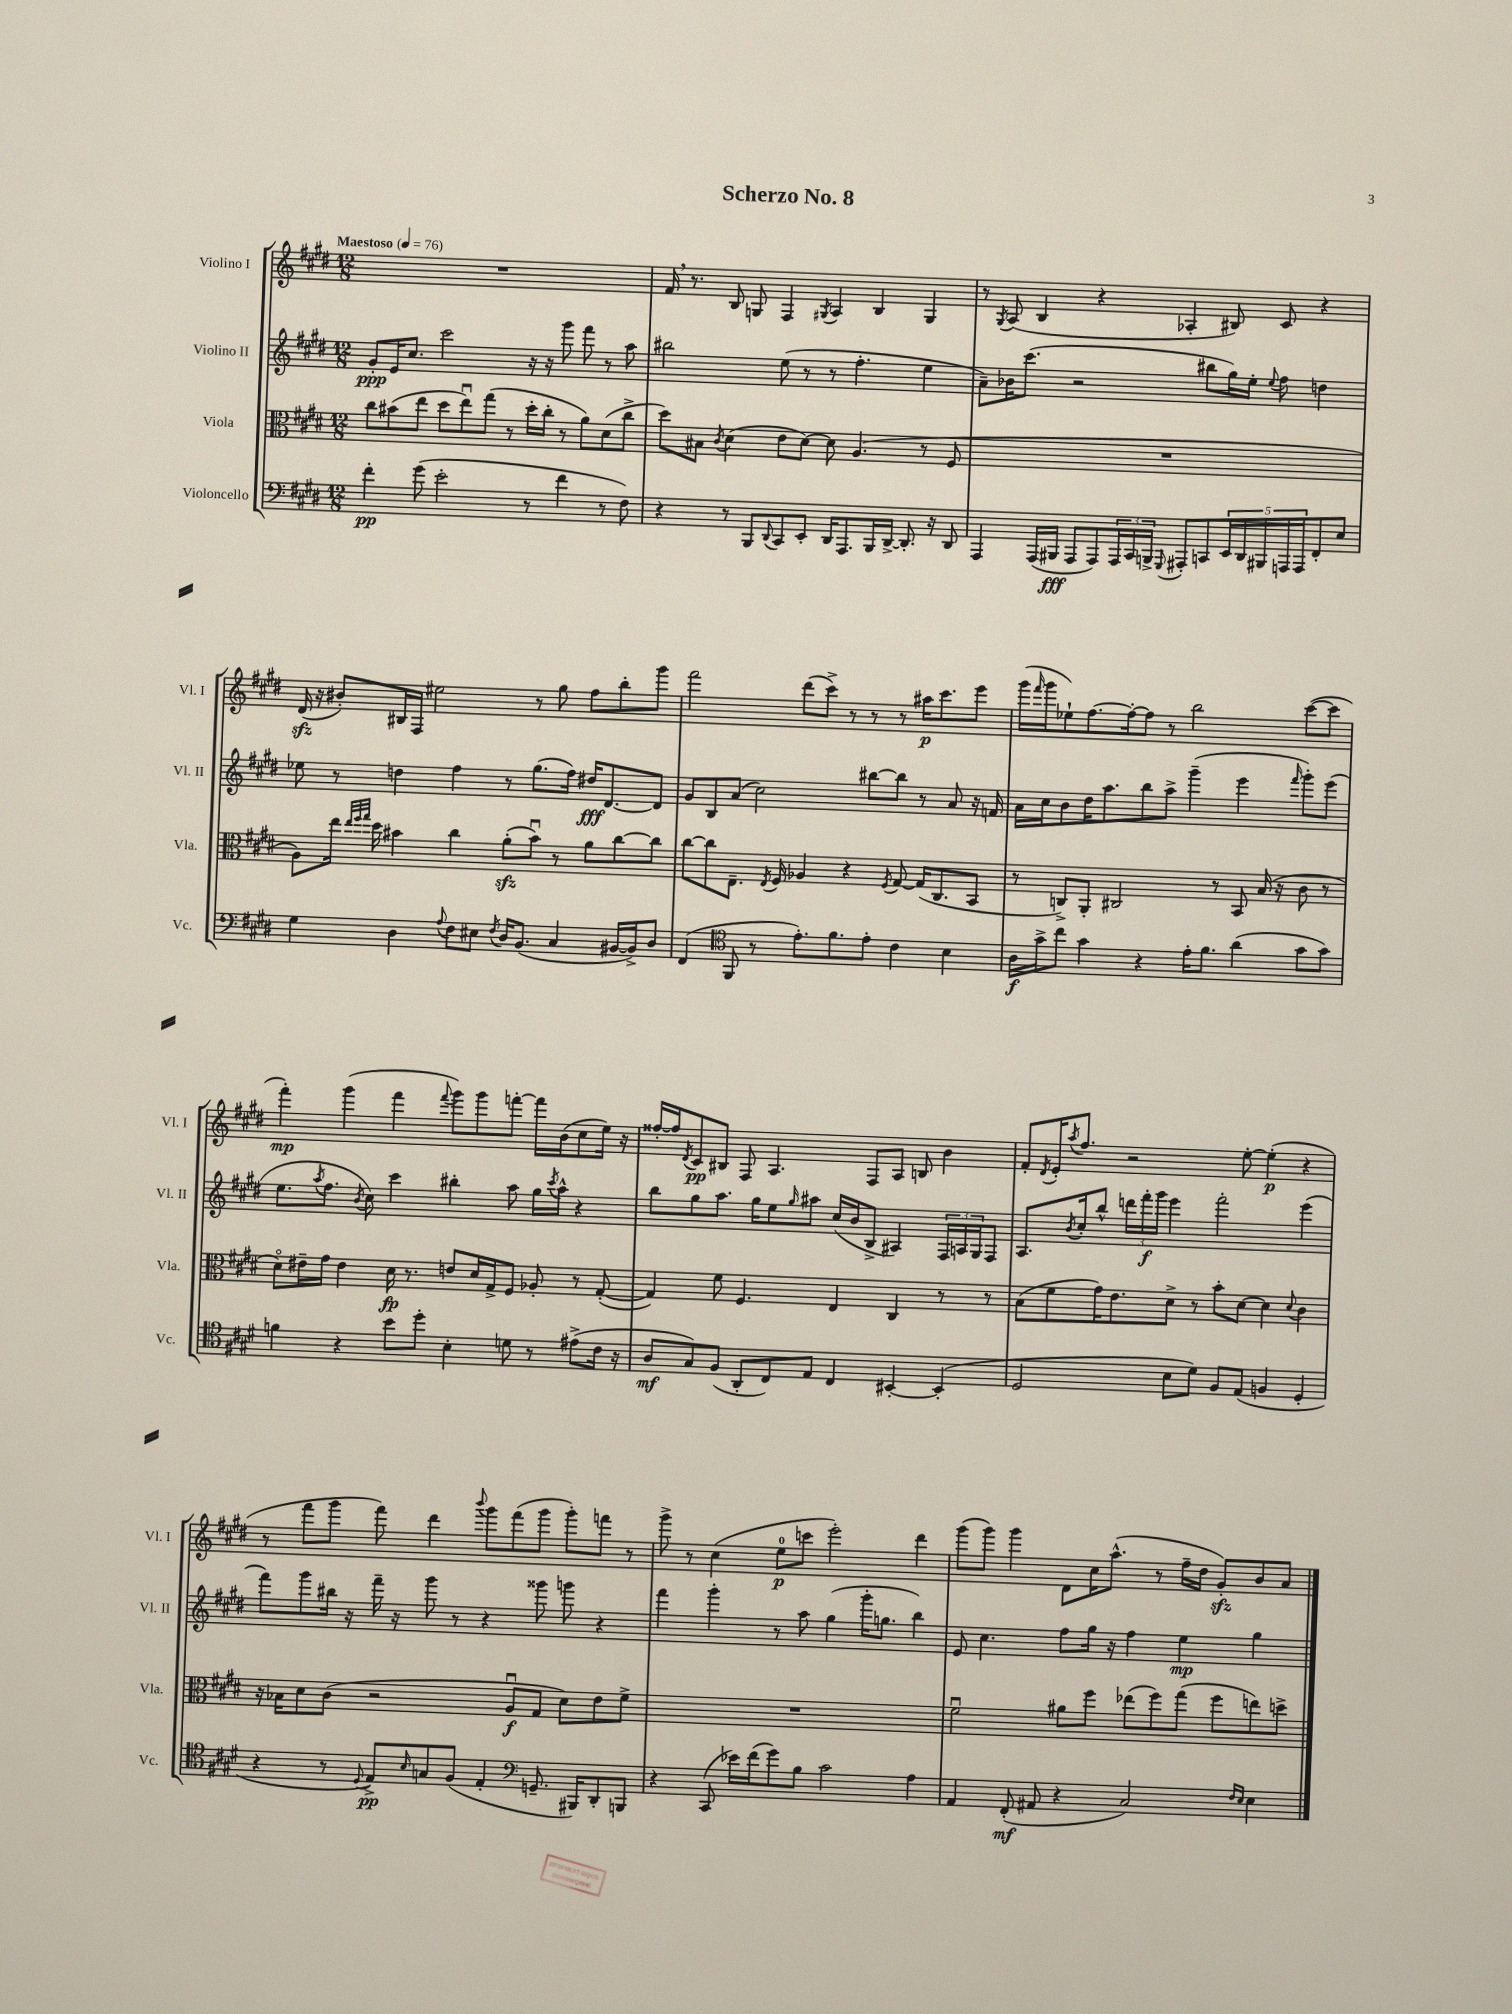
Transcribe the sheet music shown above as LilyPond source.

\header { title = "Scherzo No. 8" }
<<
\new StaffGroup <<
\new Staff = "s0" \with { instrumentName = "Violino I" shortInstrumentName = "Vl. I" } {
    \clef treble \key e \major \numericTimeSignature \time 12/8 \tempo "Maestoso" 4 = 76
    R1. |
    fis'16 \breathe r8. b8 g8 fis4 \acciaccatura { gis8 } a4 b4 gis4 |
    r8 \acciaccatura { gis8 } a8( b4 r4 aes4-. bis8) cis'8 r4 |
    dis'16\sfz( r16 bis'8-.) bis16 fis16 eis''2 r8 gis''8 fis''8 b''8-. gis'''8 |
    fis'''2 dis'''8( cis'''8->) r8 r8 r8 ais''16\p cis'''8. e'''8 |
    gis'''16( \grace { fis'''16 } gis'''16 ees''8-!) fis''8.~ fis''16~-. fis''8 r8 b''2 cis'''8~( cis'''8 |
    fis'''4-.\mp) gis'''4( fis'''4 \appoggiatura { fis'''8 } gis'''8) gis'''8 f'''8~-. f'''16 b'16( cis''8 e''16) r16 |
    fisis''16~-. fisis''16 \acciaccatura { dis'8 } cis'8\pp bis8 fis8 a4. fis8 a8 b8 b'4 |
    fis'8-. \acciaccatura { dis'8 } e'16-. \acciaccatura { a''8 } fis''8. r2 e''8~-. e''4-.\p( r4 |
    r8 fis'''8 gis'''8 fis'''8) dis'''4 \appoggiatura { b'''8 } gis'''8 fis'''8( gis'''8 gis'''8-.) f'''8 r8 |
    gis'''8-> r8 cis''4( e''8-0\p c'''8 e'''2-.) dis'''4 |
    gis'''8( gis'''8) gis'''4 dis'8 cis''16 a''8.-^( r8 fis''16-- dis''16 gis'8-.\sfz) b'8 a'8 \bar "|." |
}
\new Staff = "s1" \with { instrumentName = "Violino II" shortInstrumentName = "Vl. II" } {
    \clef treble \key e \major \numericTimeSignature \time 12/8
    gis'8-.\ppp e'16 cis''8. cis'''2 r16 r16 gis'''8 fis'''8 r8 a''8 |
    bis''2 e''8( r8 r8 fis''4.-. e''4 |
    a'8--) bes'16 cis'''8.( r2 bis''8 gis''16) e''16-. \appoggiatura { e''8 } fis''8 d''4 |
    ees''8 r8 d''4 fis''4 r8 gis''8.( fis''16) dis''16\fff dis'8.~ dis'8 |
    gis'8 b8 a'8( cis''2) bis''8~ bis''8 r8 a'8 r16 f'16 |
    a'16 cis''16 b'8 dis''16 a''8. b''8 a''8-> gis'''4--( e'''4 \grace { fis'''16 } gis'''8-.) e'''8( |
    e''8. \acciaccatura { a''8 } fis''8. \acciaccatura { b'8 } cis''8) cis'''4 bis''4-. a''8 gis''16 \acciaccatura { cis'''8 } a''16-^ r4 |
    b''8 gis''8 a''8. gis''16 e''8 \grace { gis''16 } ais''8 cis''16( b'16 b8-> ais4) \tuplet 3/2 { fis16 a16 gis16 } fis8 |
    a8. \acciaccatura { b'8 } cis''16-. b''8-^ \tuplet 3/2 { d'''16 fis'''16-.\f gis'''16 } e'''4 fis'''2-. e'''4( |
    fis'''8) gis'''8 bis''16 r16 fis'''16-- r16 gis'''8 r8 r4 gisis'''8 g'''8 r4 |
    fis'''4 gis'''4-. r8 a''8 gis''4( gis'''16-. g''8. b''4) |
    e'8 cis''4. fis''8 gis''16 r16 fis''4 e''4\mp gis''4 \bar "|." |
}
\new Staff = "s2" \with { instrumentName = "Viola" shortInstrumentName = "Vla." } {
    \clef alto \key e \major \numericTimeSignature \time 12/8
    cis''8 bis'8( e''8 dis''8 e''8\downbow) gis''8( r8 dis''16-. cis''16-. r8 a'8) dis'8( cis''8-> |
    dis''8) bis8 \acciaccatura { cis'8 } dis'4( e'8 dis'8~) dis'8 a4.( r8 fis8 |
    R1. |
    a8) e''16 \grace { e''32 fis''32 gis''32 } dis''16 bis'4 cis''4 a'8-.\sfz( bis'8\downbow) r8 a'8 cis''8~ cis''8 |
    cis''8~ cis''8 e8.-- \acciaccatura { e8 } fis16 aes4 r4 \acciaccatura { fis8 } gis8~ gis16( cis8. b,8 |
    r8 c8->) a,8-. cis2 r8 b,8 b16( r16 cis'8 r8 |
    dis'8\flageolet) eis'16-- gis'16 eis'4 dis'16\fp r8. e'8 dis'16 gis16-> fis8 aes8-. r8 gis8~-.( |
    gis4) fis'8 fis4. e4 cis4 r8 r8 |
    b8( fis'8 gis'16) e'8. dis'8-> r8 b'8-. dis'8~ dis'4 \appoggiatura { dis'8 } cis'4 |
    r16 bes16 dis'8 cis'8( r2 a8\downbow\f gis8 dis'8) e'8 fis'8-> |
    R1. |
    fis'2\downbow ais'8 fis''8 ees''8( fis''8) gis''8( fis''8 e''8) d''8-> \bar "|." |
}
\new Staff = "s3" \with { instrumentName = "Violoncello" shortInstrumentName = "Vc." } {
    \clef bass \key e \major \numericTimeSignature \time 12/8
    fis'4-.\pp gis'8( e'2-. r8 fis'4 r8 fis8) |
    r4 r8 b,,8 \appoggiatura { dis,8 } cis,8 e,8-. dis,16 a,,8. b,,16 dis,16~-> dis,8.-. r16 dis,8 |
    a,,4 a,,16( bis,,16\fff a,,8 a,,8) \tuplet 3/2 { a,,16 cis,16 b,,16-> } \appoggiatura { gis,,8 } ais,,8-. c,8 \tuplet 5/4 { e,16 dis,16 bis,,16 a,,16 a,,16 } fis,8-. e8 |
    gis4 dis4 \appoggiatura { a8 } fis8 eis8 \acciaccatura { fis8 } dis16 b,8.( cis4 bis,16~ bis,16->) dis8 |
    fis,4( \clef tenor fis,8 r8 e'8.-.) fis'8. e'8-. cis'4 b4 |
    a16\f gis'16-> cis''8 gis'4 r4 e'16-. fis'8. a'4( gis'8 gis'8) |
    f'4 r4 b'8 dis''8-. b4-. d'8 r8 eis'8->( cis'16 r16 |
    a8\mf gis8) fis8( a,8-. cis8) e8 cis4 bis,4~-. bis,4-.( |
    dis2 b8 dis'8) fis8 e8( f4 dis4-. |
    r4 r8 \appoggiatura { dis8 } e8->\pp) \grace { b16 } g8 fis8( e4-. \clef bass g,8.-- bis,,16) dis,8-. b,,8 |
    r4 cis,8( ees'16) fis'16( gis'8) b8 cis'2 a4 |
    a,4 fis,8-.\mf( ais,8 r4 cis2) \grace { fis16 e16 } e4 \bar "|." |
}
>>
>>
\layout { \context { \Score \remove "Bar_number_engraver" } }
